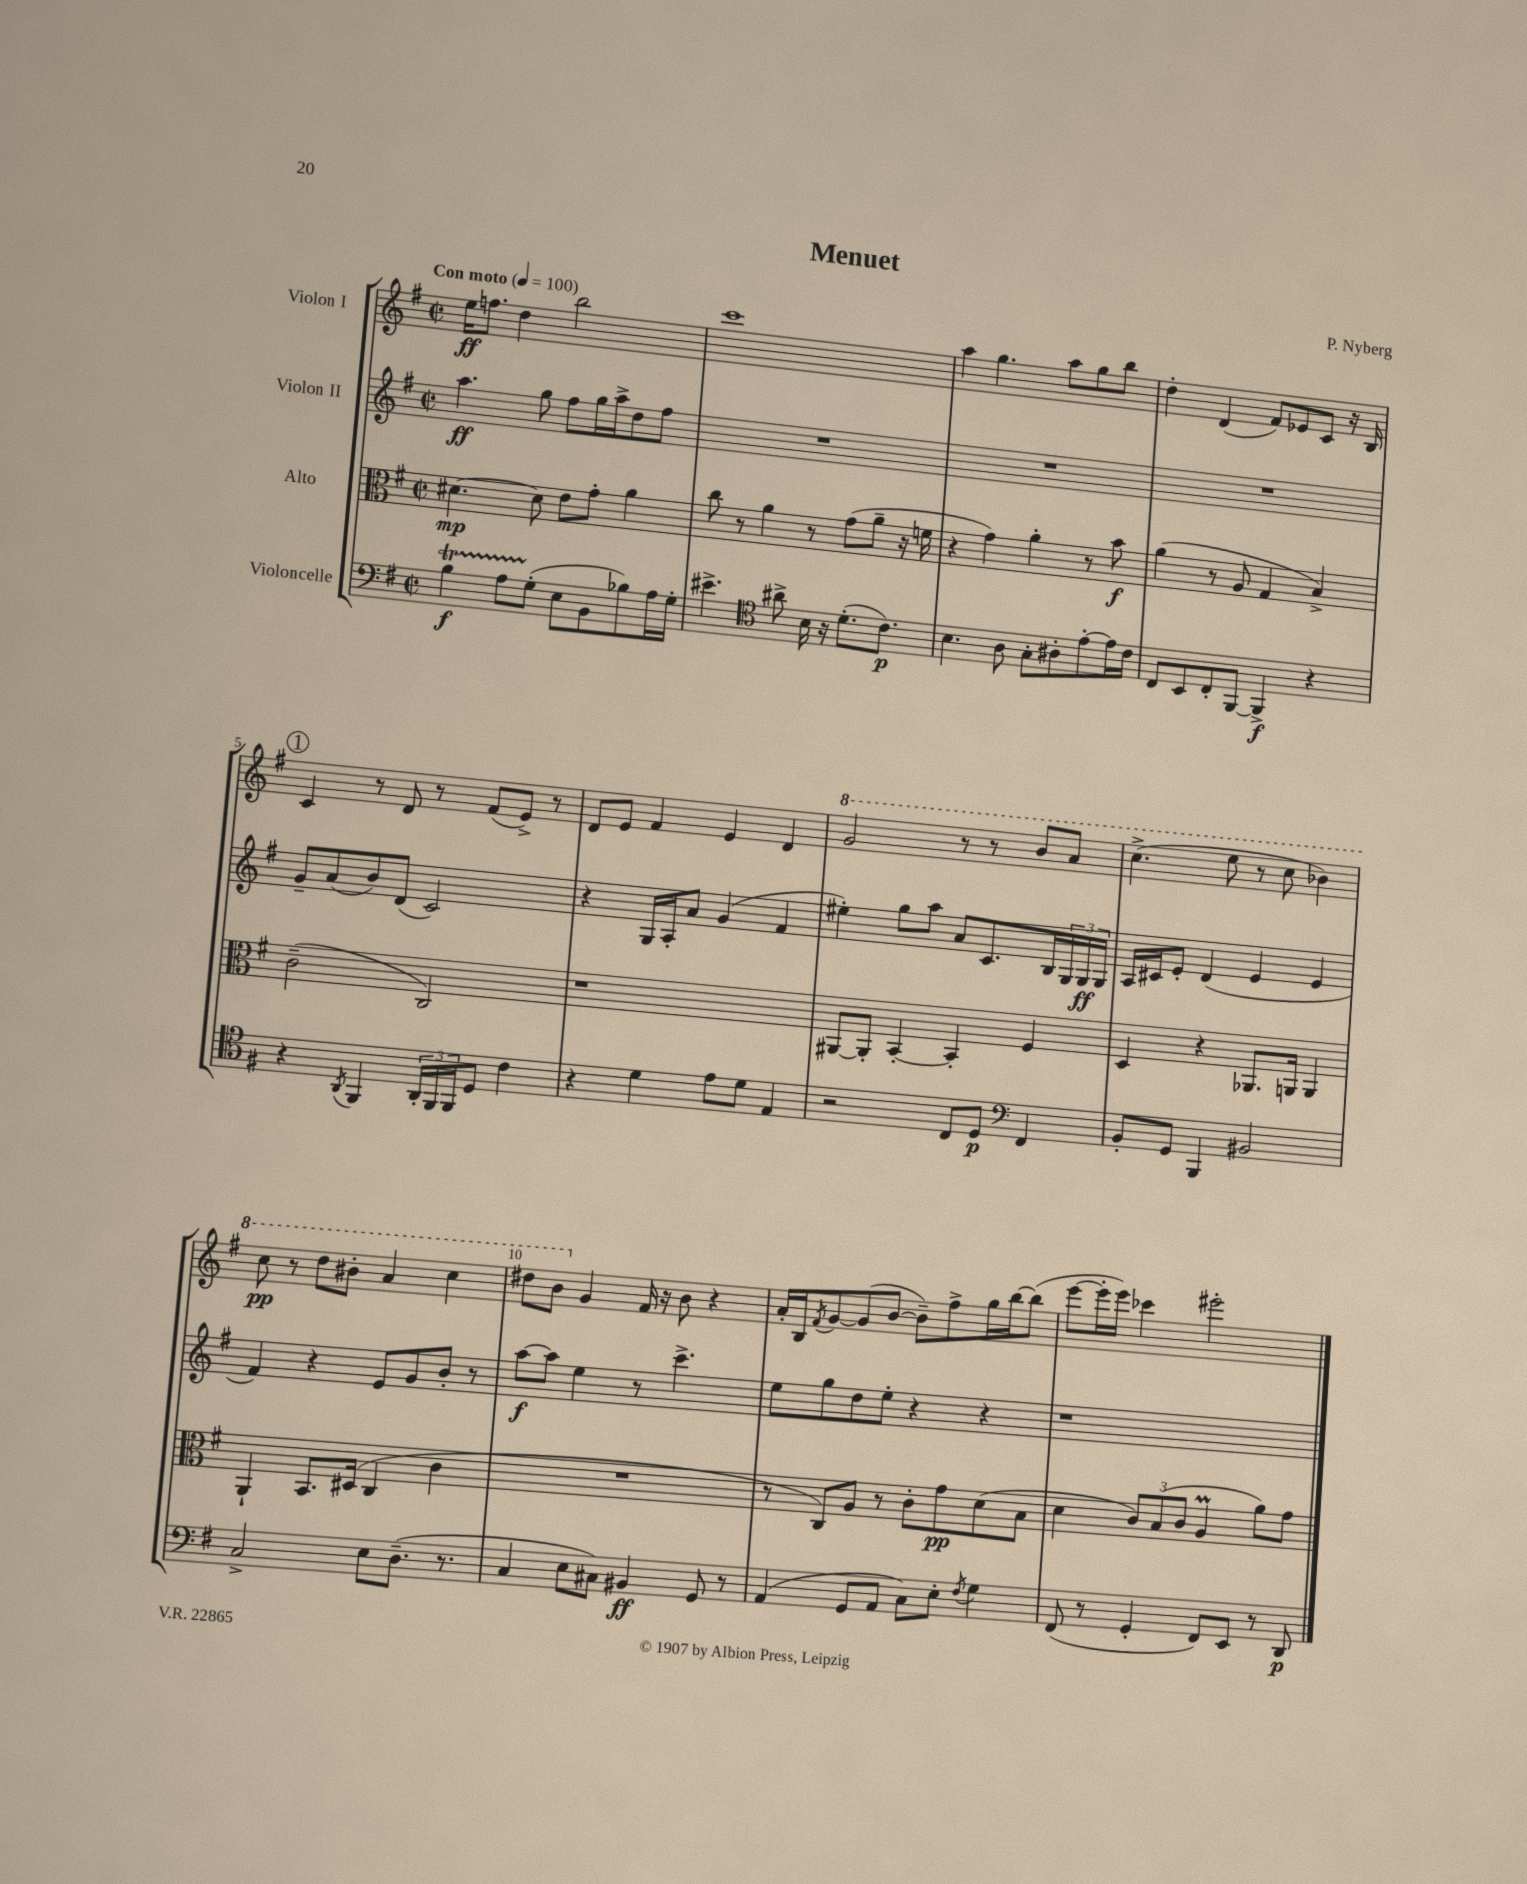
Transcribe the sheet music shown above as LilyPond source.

\header { title = "Menuet" composer = "P. Nyberg" }
<<
\new StaffGroup <<
\new Staff = "s0" \with { instrumentName = "Violon I" } {
    \clef treble \key g \major \defaultTimeSignature \time 2/2 \tempo "Con moto" 4 = 100
    e''16\ff f''8. d''4 b''2 |
    c'''1 |
    a''4 g''4. a''8 g''8 b''8 |
    d''4-. d'4( fis'8) ees'8 c'8 r16 b16 |
    \mark \markup { \circle "1" } c'4 r8 d'8 r8 fis'8( e'8->) r8 |
    d'8 e'8 fis'4 e'4 d'4 |
    \ottava #1 g''2 r8 r8 b''8 a''8 |
    c'''4.->( e'''8 r8 c'''8 bes''4) |
    c'''8\pp r8 d'''8 bis''8-. a''4 c'''4 |
    dis'''8 b''8 \ottava #0 g'4 fis'16 r16 b'8 r4 |
    a'16-. b16 \acciaccatura { fis'8 } g'8~ g'8( b'8~ b'8--) fis''8-> g''16 b''16~ b''8( |
    e'''8~ e'''16-. e'''16) ces'''4 eis'''2-. \bar "|." |
}
\new Staff = "s1" \with { instrumentName = "Violon II" } {
    \clef treble \key g \major \defaultTimeSignature \time 2/2
    a''4.\ff g''8 fis''8 g''16 a''16-> d''8 fis''8 |
    R1 |
    R1 |
    R1 |
    \mark \markup { \circle "1" } g'8-- a'8( b'8) d'8( c'2) |
    r4 g16 a16-. a'8 g'4( fis'4 |
    eis''4-.) g''8 a''8 a'8 c'8. b16 \tuplet 3/2 { g16 g16\ff g16 } |
    a16 cis'16 e'8-. d'4( e'4 e'4 |
    fis'4) r4 e'8 g'8 b'8-. r8 |
    a''8~\f a''8 e''4 r8 c'''4.-> |
    e''8 g''8 d''8 e''8-. r4 r4 |
    r1 \bar "|." |
}
\new Staff = "s2" \with { instrumentName = "Alto" } {
    \clef alto \key g \major \defaultTimeSignature \time 2/2
    dis'4.~\mp dis'8 e'8 g'8-. a'4 |
    c''8 r8 a'4 r8 g'8( a'8-- r16 f'16 |
    r4 g'4) a'4-. r8 b'8\f |
    a'4( r8 a8 g4 b4->) |
    \mark \markup { \circle "1" } c'2--( c2) |
    r1 |
    ais,8~ ais,8-. b,4~-. b,4-. fis4 |
    d4 r4 aes,8. a,16 a,4 |
    a,4-! b,8. dis16( c4 c'4 |
    R1 |
    r8 c8) a8 r8 c'8-. g'8\pp d'8( b8 |
    d'4 \tuplet 3/2 { c'8) b8( c'8 } a4\prall a'8) g'8 \bar "|." |
}
\new Staff = "s3" \with { instrumentName = "Violoncelle" } {
    \clef bass \key g \major \defaultTimeSignature \time 2/2
    b4\startTrillSpan\f a8 g8-.\stopTrillSpan( e8 b,8 bes8) a16 g16-. |
    eis'4.-> \clef tenor ais'8-> b16 r16 d'8.-.( c'8.\p) |
    b4. a8 g8-. ais8-. e'8~-. e'16 c'16 |
    c8 b,8 c8-. fis,8~ fis,4->\f r4 |
    \mark \markup { \circle "1" } r4 \acciaccatura { a,8 } fis,4 \tuplet 3/2 { a,16-. fis,16 fis,16 } d8 c'4 |
    r4 d'4 e'8 d'8 e4 |
    r2 c8 d8\p \clef bass fis,4 |
    b,8-. g,8 b,,4 bis,2 |
    c2-> e8 d8.--( r8. |
    c4 e8 cis8) bis,4\ff g,8 r8 |
    a,4( g,8 a,8 c8) e8-. \acciaccatura { fis8 } g4 |
    fis,8( r8 g,4-. fis,8) e,8 r8 d,8\p \bar "|." |
}
>>
>>
\layout { \context { \Score \override BarNumber.break-visibility = ##(#f #t #t) barNumberVisibility = #(every-nth-bar-number-visible 5) } }
